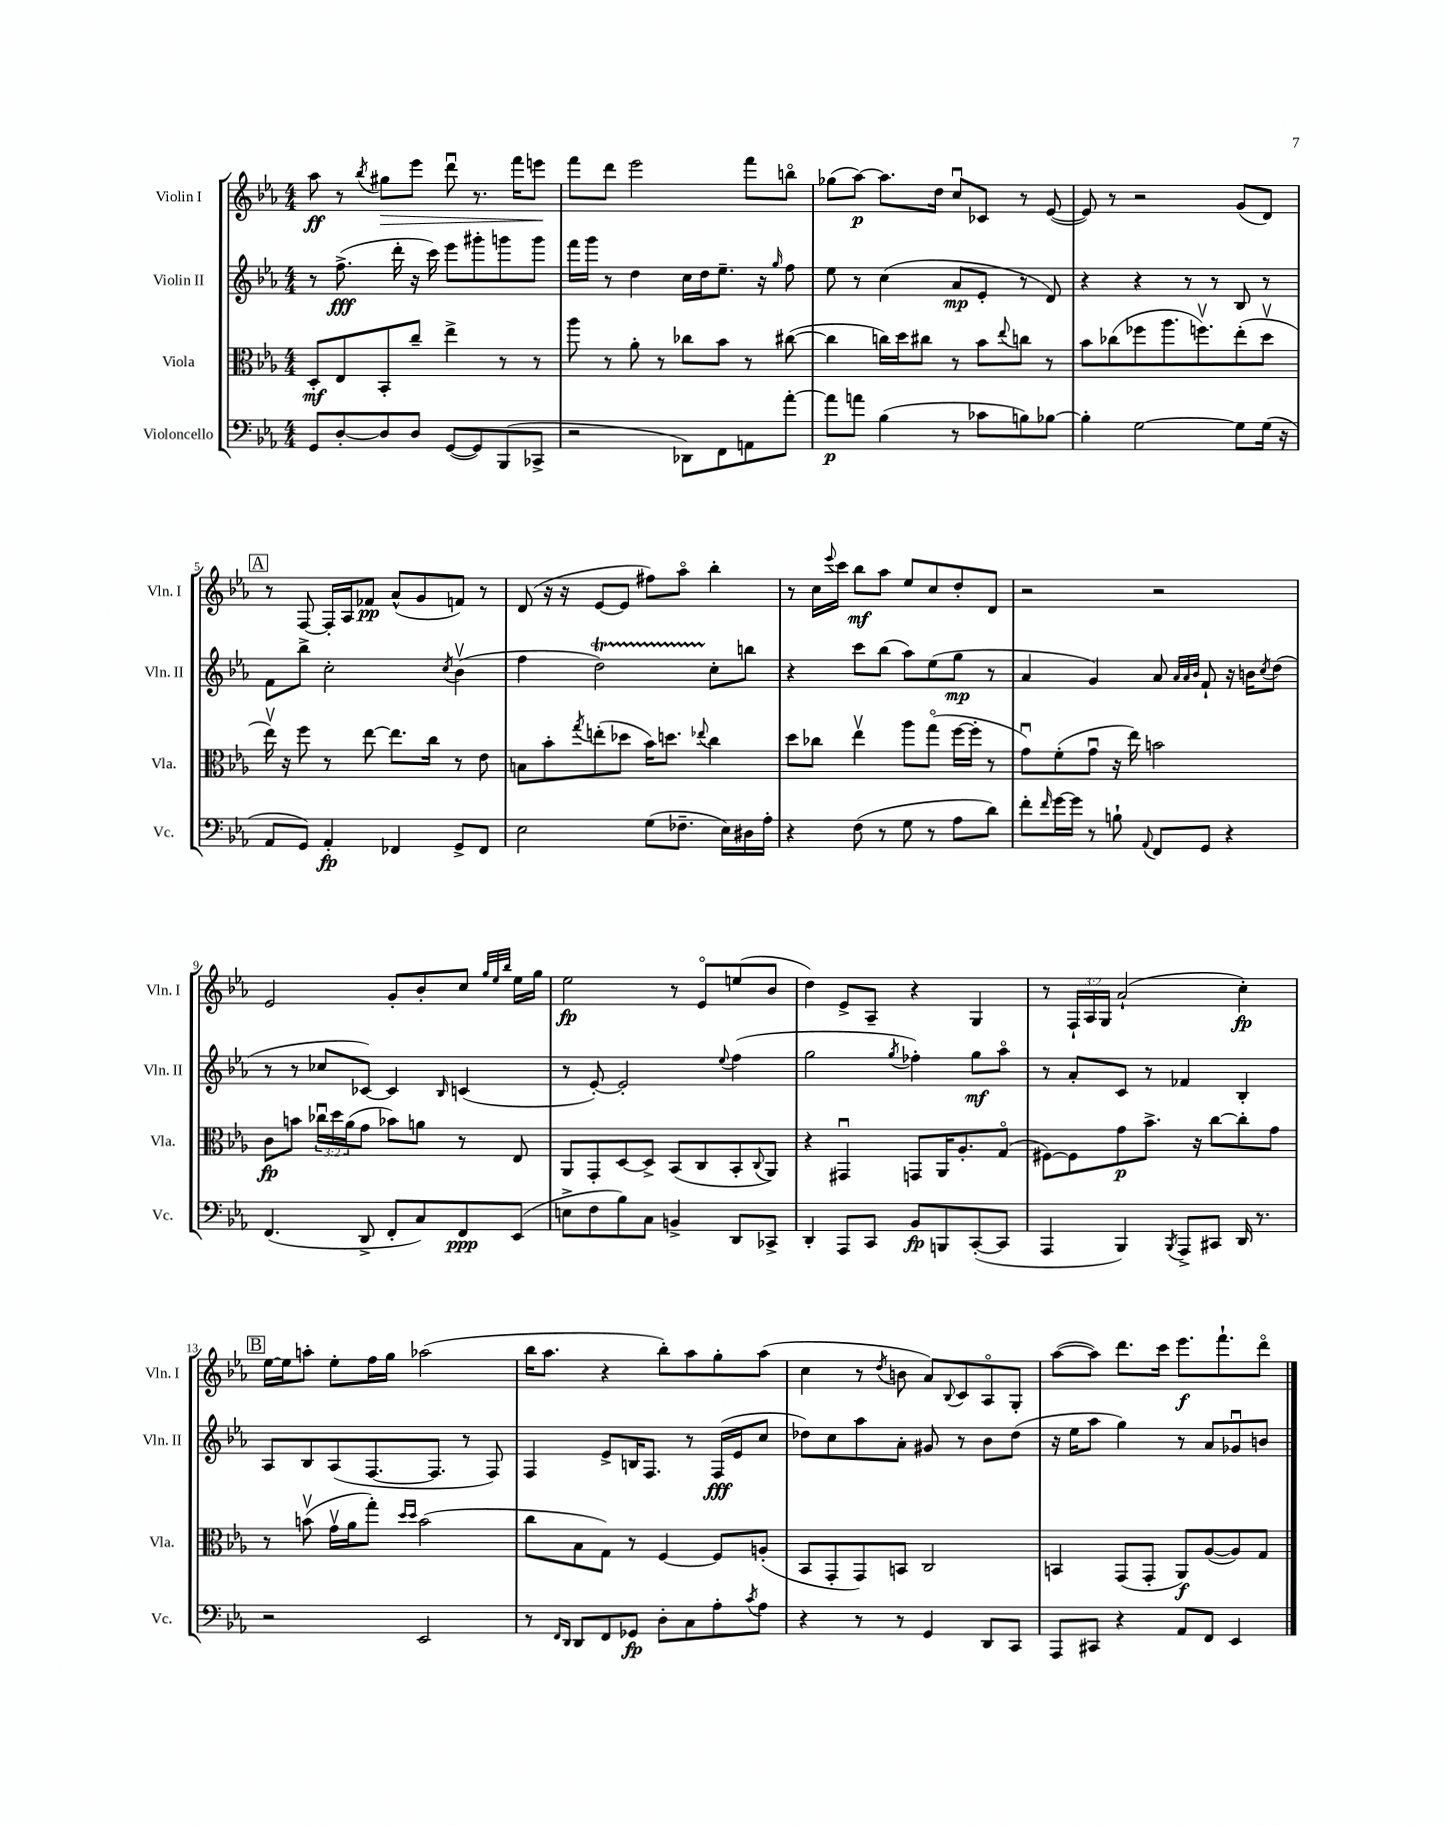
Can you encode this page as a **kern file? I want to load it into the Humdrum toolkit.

**kern	**dynam	**kern	**dynam	**kern	**dynam	**kern	**dynam
*part4	*part4	*part3	*part3	*part2	*part2	*part1	*part1
*staff4	*staff4	*staff3	*staff3	*staff2	*staff2	*staff1	*staff1
*I"Violoncello	*	*I"Viola	*	*I"Violin II	*	*I"Violin I	*
*I'Vc.	*	*I'Vla.	*	*I'Vln. II	*	*I'Vln. I	*
*clefF4	*	*clefC3	*	*clefG2	*	*clefG2	*
*k[b-e-a-]	*	*k[b-e-a-]	*	*k[b-e-a-]	*	*k[b-e-a-]	*
*M4/4	*	*M4/4	*	*M4/4	*	*M4/4	*
=1	=1	=1	=1	=1	=1	=1	=1
8GG/L	.	8D'/L	mf	8r	.	8aa-\	ff
[8D'/	.	8E-/	.	(8.ff^\	fff	8r	.
.	.	.	.	.	.	8qbb-/	.
!	!	!	!	!	!	!	!LO:HP:b
8D/]	.	8BB-'/	.	.	.	8gg#X\L	>
.	.	.	.	16ddd'\	.	.	.
8D/J	.	8cc~/J	.	16r	.	8eee-\J	.
.	.	.	.	16ccc\)	.	.	.
([8GG/L	.	4ee-^\	.	8eee-\L	.	8dddu\	.
8GG/])	.	.	.	8ggg#X'\	.	8.r	.
(8BBB-/	.	8r	.	8gggn\	.	.	.
.	.	.	.	.	.	16fff\KL	.
8CC-X^/J	.	8r	.	8ggg\J	.	8eeen\J	.
.	.	.	.	.	.	.	]
=2	=2	=2	=2	=2	=2	=2	=2
2r	.	8aa-\	.	16fff\LL	.	8fff\L	.
.	.	.	.	16ggg\JJ	.	.	.
.	.	8r	.	8r	.	8ddd\J	.
.	.	8a-'\	.	4dd\	.	2eee-\	.
.	.	8r	.	.	.	.	.
8DD-X\L)	.	8cc-X\L	.	16cc\LL	.	.	.
.	.	.	.	16dd\J	.	.	.
8FF\	.	8b-\J	.	8.ee-~\J	.	.	.
8AAn\	.	8r	.	.	.	8fff\L	.
.	.	.	.	16r	.	.	.
.	.	.	.	16qqgg/	.	.	.
[8a-'\J	.	([8cc#X\	.	8ff\	.	8bbn\J	.
=3	=3	=3	=3	=3	=3	=3	=3
8a-\L]	p	4cc#\]	.	8ee-\	.	(8gg-X\L	.
8an\J	.	.	.	8r	.	[8aa-\J)	p
(4B-\	.	16ccn\LL)	.	(4cc\	.	8.aa-\L]	.
.	.	16dd\J	.	.	.	.	.
.	.	8cc#X\J	.	.	.	.	.
.	.	.	.	.	.	16dd\Jk	.
8r	.	8r	.	8a-/L	mp	8ccu/L	.
8c-X\L	.	8b-\L	.	8e-'/J	.	8c-X/J	.
.	.	8qqee-/	.	.	.	.	.
8Bn\)	.	8ccn\J	.	8r	.	8r	.
[8B-X\J	.	8r	.	8d/)	.	([8e-/	.
=4	=4	=4	=4	=4	=4	=4	=4
4B-'\]	.	8b-\L	.	4r	.	8e-/])	.
.	.	(8cc-X\	.	.	.	8r	.
[2G\	.	8ff-X\	.	4r	.	2r	.
.	.	8.aa-\	.	.	.	.	.
.	.	.	.	8r	.	.	.
.	.	8.ffnv\)	.	.	.	.	.
.	.	.	.	8r	.	.	.
8G\L]	.	(8ee-'\	.	8B-/	.	(8g/L	.
(16G\Jk	.	8ddv\J	.	8r	.	8d/J)	.
16r	.	.	.	.	.	.	.
!!LO:LB:g=z
!!LO:REH:place=s1:t=A
=5	=5	=5	=5	=5	=5	=5	=5
8AA-/L	.	16ee-v\)	.	8f\L	.	8r	.
.	.	16r	.	.	.	.	.
8GG/J)	.	8ff\	.	8bb-^\J	.	[8F/	.
4AA-'/	fp	8r	.	2cc'\	.	16F'/LL]	.
.	.	.	.	.	.	16A-/J	.
.	.	[8ee-\	.	.	.	8f-X/J	pp
4FF-X/	.	8.ee-\L]	.	.	.	(8a-^^/L	.
.	.	.	.	.	.	8g/	.
.	.	16cc\Jk	.	.	.	.	.
.	.	.	.	8qcc/	.	.	.
8GG^/L	.	8r	.	(4b-v\	.	8fn/J)	.
8FF-/J	.	8e-\	.	.	.	8r	.
=6	=6	=6	=6	=6	=6	=6	=6
2E-\	.	8Bn\L	.	4ff\	.	(8d/	.
.	.	8b-'\	.	.	.	16r	.
.	.	.	.	.	.	16r	.
.	.	8qgg/	.	.	.	.	.
.	.	(8een'\	.	2ddt\)	.	[8e-/L	.
.	.	8dd-X\J	.	.	.	8e-/J]	.
(8G\L	.	16b-\KL)	.	.	.	8ff#X\L)	.
.	.	8.ddn\J	.	.	.	.	.
8.F-X~\J	.	.	.	.	.	8aa-\J	.
.	.	8qqee-X/	.	.	.	.	.
.	.	4cc\	.	8cc'\L	.	4bb-'\	.
16E-\LL)	.	.	.	.	.	.	.
16D#X\	.	.	.	8bbn\J	.	.	.
16A-'\JJ	.	.	.	.	.	.	.
=7	=7	=7	=7	=7	=7	=7	=7
4r	.	8dd\L	.	4r	.	8r	.
.	.	8cc-X\J	.	.	.	16cc\LL	.
.	.	.	.	.	.	8qqeee-/	.
.	.	.	.	.	.	16ccc\JJ	.
(8F\	.	4ee-v\	.	8ccc\L	.	8bb-\L	mf
8r	.	.	.	(8bb-\J	.	8aa-\J	.
8G\	.	8aa-\L	.	8aa-\L)	.	8ee-/L	.
8r	.	(8gg\J	.	(8ee-\	.	8cc/	.
8A-\L	.	[16ff\LL	.	8gg\J	mp	8dd'/	.
.	.	16ff'\JJ]	.	.	.	.	.
8d\J)	.	8r	.	8r	.	8d/J	.
=8	=8	=8	=8	=8	=8	=8	=8
8f'\L	.	8gu\L)	.	4a-/	.	2r	.
16qqf/	.	.	.	.	.	.	.
[16g\L	.	(8f'\	.	.	.	.	.
16g\JJ]	.	.	.	.	.	.	.
8r	.	8gu\J	.	4g/)	.	.	.
8Bn`\	.	16r	.	.	.	.	.
.	.	16ee-\)	.	.	.	.	.
8qqAA-/	.	.	.	.	.	.	.
8FF/L	.	2bn\	.	8a-/	.	2r	.
.	.	.	.	32qqa-/LLL	.	.	.
.	.	.	.	32qqa-/	.	.	.
.	.	.	.	32qqb-/JJJ	.	.	.
8GG/J	.	.	.	8f`/	.	.	.
4r	.	.	.	16r	.	.	.
.	.	.	.	16bn\KL	.	.	.
.	.	.	.	8qcc/	.	.	.
.	.	.	.	(8dd\J	.	.	.
!!LO:LB:g=z
=9	=9	=9	=9	=9	=9	=9	=9
(4.FF/	.	8c\L	fp	8r	.	2e-/	.
.	.	8bn\J	.	8r	.	.	.
.	.	24cc-Xu\LL	.	8cc-X/L	.	.	.
.	.	24dd\	.	.	.	.	.
.	.	(24a-\J	.	.	.	.	.
8DD^/	.	8g\J	.	[8c-X/J)	.	.	.
8FF'/L	.	8b-X\L)	.	4c-/]	.	8g'/L	.
8C/)	.	8an\J	.	.	.	8b-'/	.
.	.	.	.	16qqB-/	.	.	.
8FF/	ppp	8r	.	(4cn/	.	8cc/J	.
.	.	.	.	.	.	32qqgg/LLL	.
.	.	.	.	.	.	32qqee-/	.
.	.	.	.	.	.	32qqbb-/JJJ	.
(8EE-/J	.	8E-/	.	.	.	16ee-\LL	.
.	.	.	.	.	.	16gg\JJ	.
=10	=10	=10	=10	=10	=10	=10	=10
8En^\L	.	8AA-/L	.	8r	.	2ee-\	fp
8F\	.	8GG'/	.	[8e-'/)	.	.	.
8B-\)	.	[8D/	.	2e-'/]	.	.	.
8C\J	.	8D^/J]	.	.	.	.	.
4BBn^/	.	(8BB-/L	.	.	.	8r	.
.	.	8C/	.	.	.	8e-/L	.
.	.	.	.	8qqee-/	.	.	.
8DD/L	.	8BB-'/	.	(4ff\	.	(8een/	.
.	.	8qqC/	.	.	.	.	.
8CC-X^/J	.	8AA-/J)	.	.	.	8b-/J	.
=11	=11	=11	=11	=11	=11	=11	=11
4DD'/	.	4r	.	2gg\	.	4dd\)	.
8AAA-/L	.	4GG#Xu/	.	.	.	8e-^/L	.
8CC/J	.	.	.	.	.	8A-~/J	.
.	.	.	.	8qgg/	.	.	.
8BB-/L	fp	8GGn/L	.	4ff-X'\)	.	4r	.
8BBBn/	.	16AA-/K	.	.	.	.	.
.	.	8.A-'/	.	.	.	.	.
([8CC'/	.	.	.	8gg\L	mf	4G/	.
8CC/J]	.	(8G/J	.	8aa-\J	.	.	.
=12	=12	=12	=12	=12	=12	=12	=12
4AAA-/	.	[8F#X\L)	.	8r	.	8r	.
.	.	8F#\]	.	8a-'/L	.	24F`/LL	.
.	.	.	.	.	.	24A-/	.
.	.	.	.	.	.	24G/JJ	.
4BBB-/)	.	8g\	p	8c/J	.	(2a-`/	.
.	.	8.b-^\J	.	8r	.	.	.
8qBBB-/	.	.	.	.	.	.	.
8AAA-^/L	.	.	.	4f-X/	.	.	.
.	.	16r	.	.	.	.	.
8CC#X/J	.	[8cc\L	.	.	.	.	.
16DD/	.	8cc'\]	.	4B-'/	.	4cc'\)	fp
8.r	.	.	.	.	.	.	.
.	.	8g\J	.	.	.	.	.
!!LO:LB:g=z
!!LO:REH:place=s1:t=B
=13	=13	=13	=13	=13	=13	=13	=13
2r	.	8r	.	8A-/L	.	[16ee-\LL	.
.	.	.	.	.	.	16ee-\J]	.
.	.	(8bnv\	.	8B-/	.	8aan'\J	.
.	.	16gv\LL	.	(8A-/	.	8ee-'\L	.
.	.	16a-\J	.	.	.	.	.
.	.	8gg'\J)	.	[8.F/	.	16ff\L	.
.	.	.	.	.	.	16gg\JJ	.
.	.	16qqdd/LL	.	.	.	.	.
.	.	16qqdd/JJ	.	.	.	.	.
2EE-/	.	(2b\	.	.	.	(2aa-X\	.
.	.	.	.	8.F/J]	.	.	.
.	.	.	.	8r	.	.	.
.	.	.	.	8F/)	.	.	.
=14	=14	=14	=14	=14	=14	=14	=14
8r	.	8cc\L	.	4F/	.	16bb-\KL	.
.	.	.	.	.	.	8.aa-\J	.
16qqFF/LL	.	.	.	.	.	.	.
16qqDD/JJ	.	.	.	.	.	.	.
8DD/L	.	8B-\	.	.	.	.	.
8FF/	.	8G\J)	.	8e-^/L	.	4r	.
8GG-X/J	fp	8r	.	16Bn/K	.	.	.
.	.	.	.	8.F/J	.	.	.
8D'\L	.	[4F/	.	.	.	8bb-'\L)	.
8C\	.	.	.	8r	.	8aa-\	.
8A-'\	.	8F/L]	.	(16F/LL	fff	8gg'\	.
.	.	.	.	16e-/J	.	.	.
8qc/	.	.	.	.	.	.	.
8A-\J	.	(8An'/J	.	8cc/J	.	(8aa-\J	.
=15	=15	=15	=15	=15	=15	=15	=15
4r	.	8BB-/L	.	8dd-X\L)	.	4cc\	.
.	.	8GG'/	.	8cc\	.	.	.
8r	.	8GG/)	.	8aa-\	.	8r	.
.	.	.	.	.	.	8qdd/	.
8r	.	8BBn/J	.	8a-'\J	.	8bn\	.
4GG/	.	2C/	.	8g#X/	.	8a-/L)	.
.	.	.	.	.	.	8qqB-/	.
.	.	.	.	8r	.	8c/	.
8DD/L	.	.	.	8b-\L	.	8A-/	.
8CC/J	.	.	.	(8dd-\J	.	8G'/J	.
=16	=16	=16	=16	=16	=16	=16	=16
8AAA-/L	.	4BBn/	.	16r	.	([8aa-\L	.
.	.	.	.	16ee-\KL	.	.	.
8CC#X/J	.	.	.	8aa-\J	.	8aa-\J])	.
4r	.	(8GG/L	.	4gg\)	.	8.ddd\L	.
.	.	8GG'/J	.	.	.	.	.
.	.	.	.	.	.	16ccc\Jk	.
8AA-/L	.	8AA-/L)	f	8r	.	8.eee-\L	f
8FF/J	.	([8A-/	.	8a-/L	.	.	.
.	.	.	.	.	.	8.fff`\	.
4EE-/	.	8A-/])	.	8g-Xu/	.	.	.
.	.	8G/J	.	8bn/J	.	8ddd\J	.
==	==	==	==	==	==	==	==
*-	*-	*-	*-	*-	*-	*-	*-
